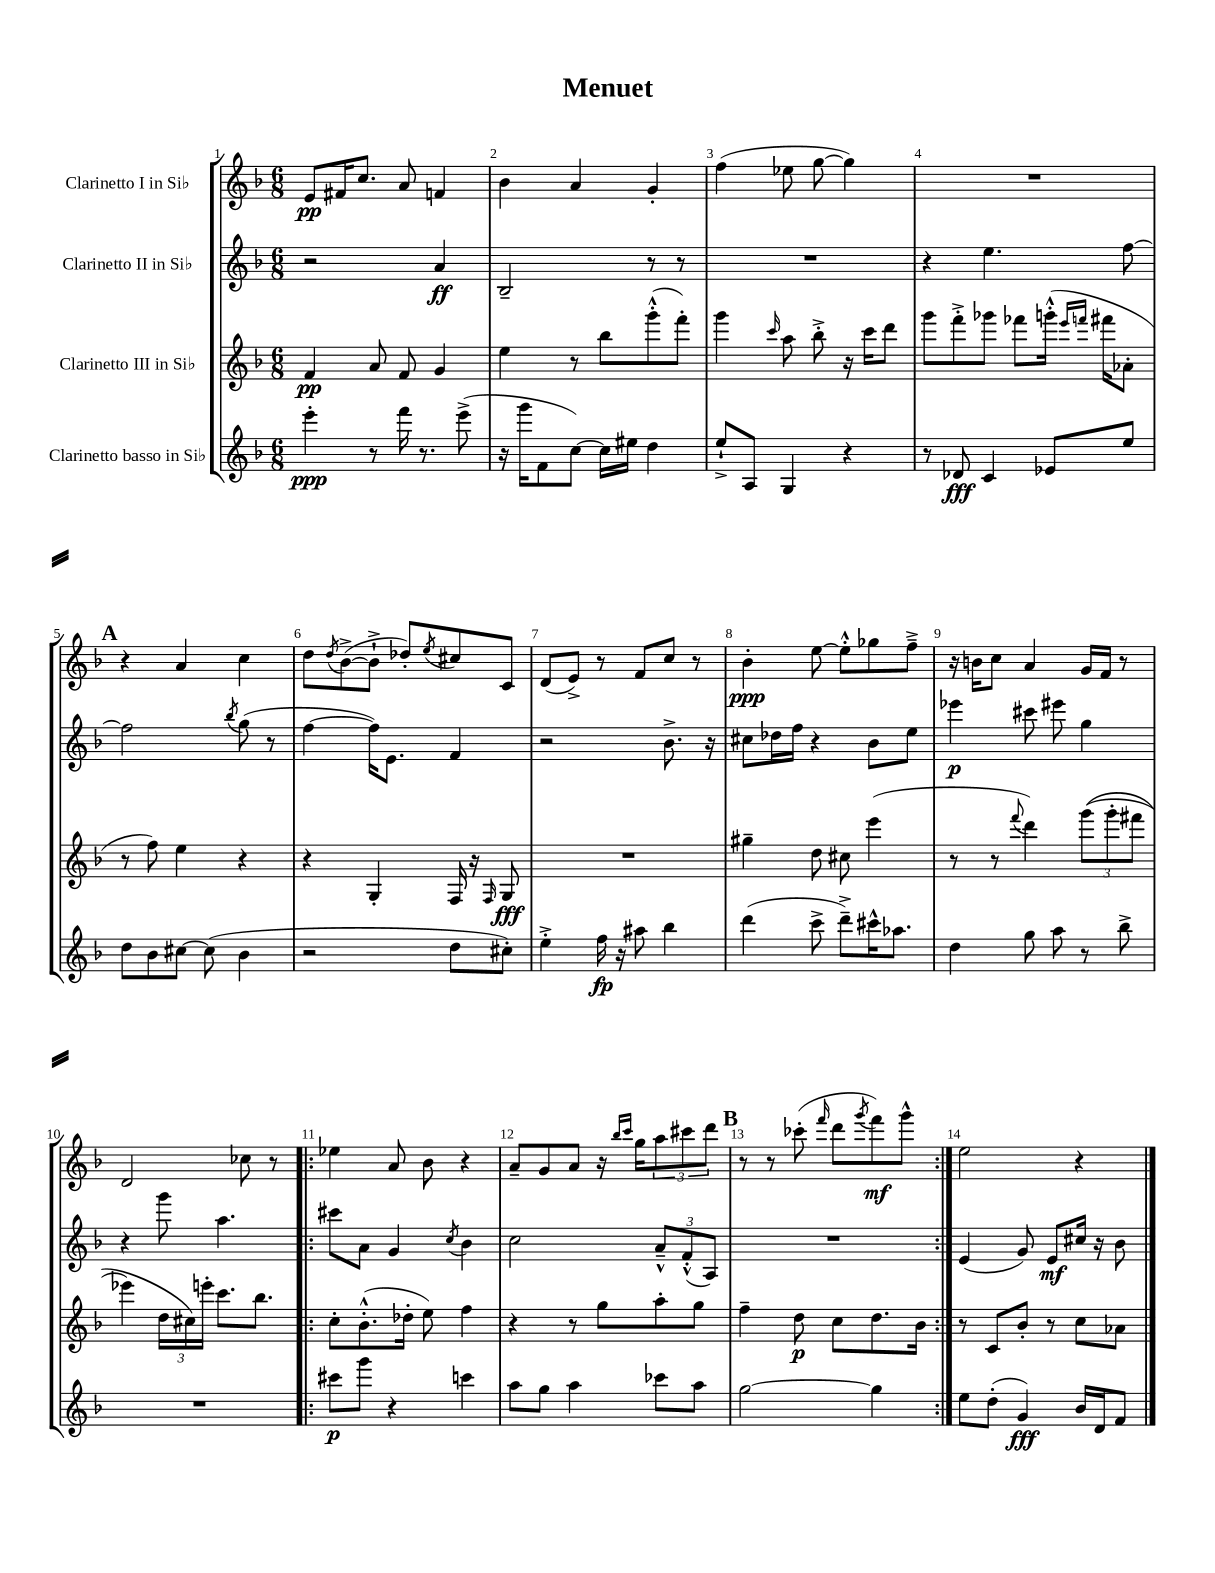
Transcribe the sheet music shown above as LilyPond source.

\header { title = "Menuet" }
<<
\new StaffGroup <<
\new Staff = "s0" \with { instrumentName = "Clarinetto I in Sib" } {
    \clef treble \key f \major \numericTimeSignature \time 6/8
    e'8\pp fis'16 c''8. a'8 f'4 |
    bes'4 a'4 g'4-. |
    f''4( ees''8 g''8~ g''4) |
    R2. |
    \mark \markup { \bold "A" } r4 a'4 c''4 |
    d''8 \acciaccatura { d''8 } bes'8~->( bes'8-!-> des''8-.) \acciaccatura { e''8 } cis''8 c'8 |
    d'8( e'8->) r8 f'8 c''8 r8 |
    bes'4-.\ppp e''8~ e''8-.-^ ges''8 f''8---> |
    r16 b'16 c''8 a'4 g'16 f'16 r8 |
    d'2 ces''8 r8 |
    \repeat volta 2 { ees''4 a'8 bes'8 r4 |
    a'8-- g'8 a'8 r16 \grace { bes''16 c'''16 } g''16 \tuplet 3/2 { a''8 cis'''8 d'''8 } |
    \mark \markup { \bold "B" } r8 r8 ces'''8-.( \grace { f'''16 } d'''8 \acciaccatura { g'''8 } f'''8\mf) g'''8-^ | }
    e''2 r4 \bar "|." |
}
\new Staff = "s1" \with { instrumentName = "Clarinetto II in Sib" } {
    \clef treble \key f \major \numericTimeSignature \time 6/8
    r2 a'4\ff |
    bes2-- r8 r8 |
    R2. |
    r4 e''4. f''8~ |
    \mark \markup { \bold "A" } f''2 \acciaccatura { bes''8 } g''8( r8 |
    f''4~ f''16) e'8. f'4 |
    r2 bes'8.-> r16 |
    cis''8 des''16 f''16 r4 bes'8 e''8 |
    ees'''4\p cis'''8 eis'''8 g''4 |
    r4 g'''8 a''4. |
    \repeat volta 2 { cis'''8 a'8 g'4 \acciaccatura { c''8 } bes'4 |
    c''2 \tuplet 3/2 { a'8---^ f'8-.-^( a8) } |
    \mark \markup { \bold "B" } R2. | }
    e'4( g'8) e'8\mf cis''16 r16 bes'8 \bar "|." |
}
\new Staff = "s2" \with { instrumentName = "Clarinetto III in Sib" } {
    \clef treble \key f \major \numericTimeSignature \time 6/8
    f'4\pp a'8 f'8 g'4 |
    e''4 r8 bes''8 g'''8-.-^( f'''8-.) |
    g'''4 \grace { c'''16 } a''8 bes''8-.-> r16 c'''16 d'''8 |
    g'''8 f'''8-.-> ges'''8 fes'''8 g'''16-.-^( \grace { e'''16 f'''16 } fis'''16 aes'8-. |
    \mark \markup { \bold "A" } r8 f''8) e''4 r4 |
    r4 g4-. f16 r16 \grace { f16 } g8\fff |
    R2. |
    gis''4-- d''8 cis''8 e'''4( |
    r8 r8 \appoggiatura { f'''8 } d'''4) \tuplet 3/2 { g'''8(\( g'''8-. fis'''8 } |
    ees'''4) \tuplet 3/2 { d''16 cis''16\) e'''16-. } c'''8. bes''8. |
    \repeat volta 2 { c''8-. bes'8.-.-^( des''16-. e''8) f''4 |
    r4 r8 g''8 a''8-. g''8 |
    \mark \markup { \bold "B" } f''4-- d''8\p c''8 d''8. bes'16 | }
    r8 c'8 bes'8-. r8 c''8 aes'8 \bar "|." |
}
\new Staff = "s3" \with { instrumentName = "Clarinetto basso in Sib" } {
    \clef treble \key f \major \numericTimeSignature \time 6/8
    e'''4-.\ppp r8 f'''16 r8. e'''8->( |
    r16 g'''16 f'8 c''8~) c''16 eis''16 d''4 |
    e''8-!-> a8 g4 r4 |
    r8 des'8\fff c'4 ees'8 e''8 |
    \mark \markup { \bold "A" } d''8 bes'8 cis''8~ cis''8( bes'4 |
    r2 d''8 cis''8-.) |
    e''4-.-> f''16\fp r16 ais''8 bes''4 |
    d'''4( c'''8-> d'''8--->) cis'''16-^ aes''8. |
    d''4 g''8 a''8 r8 bes''8-> |
    R2. |
    \repeat volta 2 { cis'''8\p g'''8 r4 c'''4 |
    a''8 g''8 a''4 ces'''8 a''8 |
    \mark \markup { \bold "B" } g''2~ g''4 | }
    e''8 d''8-.( g'4\fff) bes'16 d'16 f'8 \bar "|." |
}
>>
>>
\layout { \context { \Score \override BarNumber.break-visibility = ##(#f #t #t) barNumberVisibility = #all-bar-numbers-visible } }
